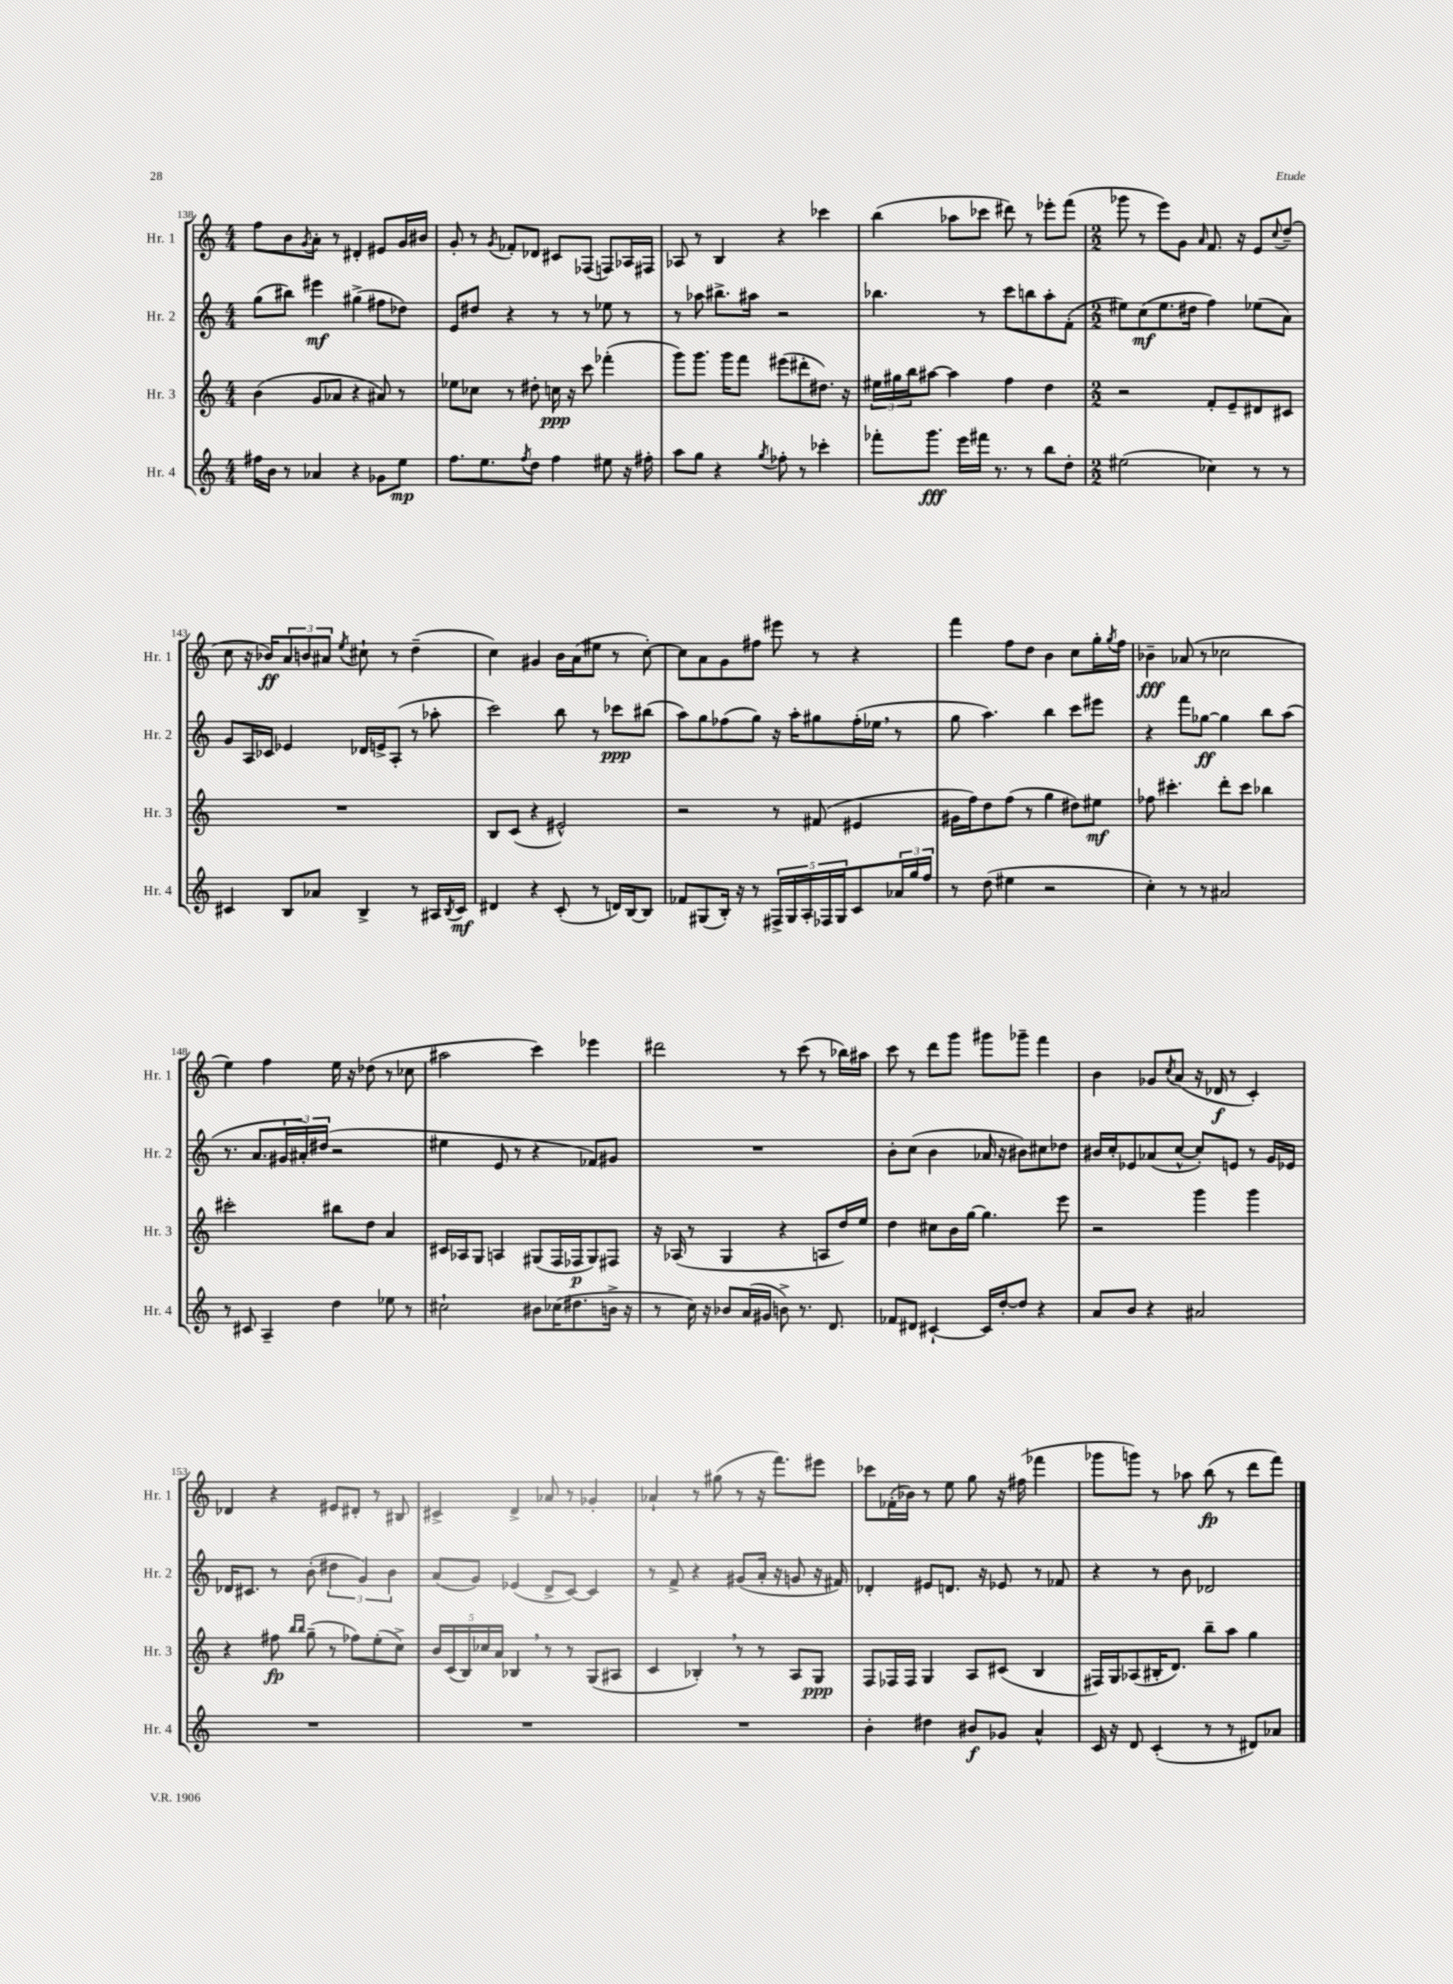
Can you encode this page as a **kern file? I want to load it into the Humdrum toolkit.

**kern	**kern	**kern	**kern
*staff4	*staff3	*staff2	*staff1
*clefG2	*clefG2	*clefG2	*clefG2
*k[]	*k[]	*k[]	*k[]
*M4/4	*M4/4	*M4/4	*M4/4
16ff#\LL	(4b\	(8gg\L	8ff\L
16b\JJ	.	.	.
8r	.	8bb#\J)	8b\
.	.	.	8qg/
4a-/	8g/L	4eee#\	8a'\J
.	8a-/J	.	8r
4r	4r	(4gg#^\	4d#'/
8g-\L	8a#/)	8ff#\L	8e#/L
8ee\J	8r	8dd-\J)	16g/L
.	.	.	16b#/JJ
=	=	=	=
8.ff\L	8ee-\L	8e/L	8g'/
.	8cc-\J	8dd#/J	8r
8.ee\	.	.	.
.	.	.	8qg/
.	8r	4r	8f-'/L
8qff/	.	.	.
8dd\J	8dd#'\	.	8d-/J
4ff\	16cc\	8r	8c#/L
.	16r	.	.
.	8ccc\	8r	(8F-/J
8ee#\	(4fff-'\	8ee-\	8F/L)
16r	.	8r	16A-/L
16ff#'\	.	.	16F#/JJ
=	=	=	=
8aa\L	8ggg\L)	8r	8A-/
8gg\J	8.ggg\J	8aa-\	8r
4r	.	8.bb#^\L	4B/
.	16ggg\LK	.	.
.	8fff\J	.	.
.	.	16aa#\Jk	.
8qgg/	.	.	.
8ff-'\	(8eee#\L	2r	4r
8r	8ddd#'\	.	.
4ccc-'\	8.dd#\J)	.	4ccc-\
.	16r	.	.
=	=	=	=
8fff-'\L	24ee#\LL	4.bb-\	(4bb\
.	24gg#\	.	.
.	24bb\J	.	.
8.ggg\J	[8aa#\J	.	.
.	4aa#\]	.	8aa-\L
16eee\LL	.	.	.
16fff#\JJ	.	8r	8ccc-\J
8.r	.	.	.
.	4ff\	8ccc\L	8ddd#\)
8r	.	8bb\	8r
8bb\L	4dd\	8aa'\	8eee-'\L
8dd'\J	.	(8f'\J	(8fff\J
=	=	=	=
*M2/2	*M2/2	*M2/2	*M2/2
(2ee#\	2r	8ee#\L)	8ggg-\
.	.	(8cc\	8r
.	.	8.ee#\	8eee\L)
.	.	.	8g\J
.	.	16dd#\Jk	.
.	.	.	16qqa/
4cc-\)	8f'/L	4ff\)	8.f/
.	8e~/	.	.
.	.	.	16r
8r	8d#/	(8ee-\L	8e/L
.	.	.	8qqcc/
8r	8c#/J	8a\J)	(8dd~/J
=	=	=	=
4c#/	1r	8g/L	8cc\
.	.	16A/L	16r
.	.	16c-/JJ	16b-/LK)
8B/L	.	4e-/	12a/
.	.	.	12b/
8a-/J	.	.	.
.	.	.	12a#/J
.	.	.	8qee/
4B^/	.	16d-/LL	8cc#`\
.	.	16e^/J	.
.	.	(8A'/J	8r
8r	.	8r	(4dd~\
16A#/LL	.	8aa-'\	.
8qB/	.	.	.
16c#/JJ	.	.	.
=	=	=	=
4d#/	8B/L	2ccc\)	4cc\)
.	(8c/J	.	.
4r	4r	.	4g#/
(8c'/	2e#^^/)	8bb\	16b\LL
.	.	.	(16a\J
8r	.	8r	8ee#\J
16d/LL)	.	8ccc-\L	8r
[16B/J	.	.	.
8B/]J	.	(8bb#\J	[8cc'\)
=	=	=	=
8f-/L	2r	8aa\L)	8cc\]L
(8G#/	.	8gg\	8a\
16B'/Jk)	.	(8ff-\	8g\
16r	.	.	.
8r	.	8gg\J)	8ff#\J
20F#^/LL	8r	16r	8eee#\
20G#/	.	.	.
.	.	16aa'\LK	.
20A'/	.	.	.
.	(8f#/	8gg#\	8r
20F-/	.	.	.
20G#/J	.	.	.
8c/	4e#/	(16ff-'\L	4r
.	.	16ee-\JJ	.
24a-/L	.	8r	.
24gg/	.	.	.
24ff/JJ	.	.	.
=	=	=	=
8r	16g#\LL	8gg\	4fff\
.	16ff\J)	.	.
(8dd\	8dd\	4.aa\)	.
4ee#\	(8ff\J	.	8ff\L
.	8r	.	8dd\J
2r	4gg\	4bb\	4b\
.	8dd#\L)	8ccc\L	8cc\L
.	8ee#\J	8eee#\J	16gg'\L
.	.	.	8qgg/
.	.	.	16ff\JJ
=	=	=	=
4cc'\)	8ff-\	4r	4b-~\
.	4.ccc#'\	.	.
8r	.	8fff\L	(8a-/
8r	.	[8gg-\J	8r
2a#/	8ddd'\L	4gg-\]	2cc-\
.	8ccc#\J	.	.
.	4bb-\	8bb\L	.
.	.	(8aa\J	.
=	=	=	=
8r	2ccc#'\	8.r	4ee\)
8c#/	.	.	.
.	.	8.a/L	.
4A~/	.	.	4ff\
.	.	24g#/L	.
.	.	24a#'/)	.
.	.	(24dd#/JJ	.
4dd\	8bb#\L	2r	16ee\
.	.	.	16r
.	8dd\J	.	(8dd-\
8ee-\	4a/	.	8r
8r	.	.	8cc-\
=	=	=	=
2cc#`\	16c#/LL	4ee#\	2aa#\
.	16A-/J	.	.
.	8G/J	.	.
.	4A/	8e/	.
.	.	8r	.
8b#\L	(8G#/L	4r	4ccc\)
(16cc-\K	16F/L	.	.
8.dd#\	16F-/J	.	.
.	8G#/)	8f-/L)	4eee-\
16b^\Jk	8F#/J	8g#/J	.
16r	.	.	.
=	=	=	=
8r	16r	1r	2ddd#\
.	(16A-/	.	.
16cc\)	8r	.	.
16r	.	.	.
8b-/L	4G/	.	.
(16a/L	.	.	.
16g#/JJ	.	.	.
8b^\)	4r	.	8r
8.r	.	.	(8ccc\
.	8A/L	.	8r
8.d/	.	.	.
.	16dd/L)	.	16bb-\LL)
.	16ee/JJ	.	16aa#\JJ
=	=	=	=
8f-/L	4dd\	8b'\L	8ccc\
8d#/J	.	(8cc\J	8r
[4c#`/	8cc#\L	4b\	8ddd\L
.	16b\L	.	8ggg\J
.	[16gg\JJ	.	.
16c#/]LL	4.gg\]	16a-/	8ggg#\L
[16dd'/J	.	16r	.
8dd/]J	.	8b#\L)	8ggg-~\J
4r	.	8cc#\	4fff\
.	8eee\	8dd-\J	.
=	=	=	=
8a/L	2r	16b#/LL	4b\
.	.	16cc'/J	.
8b/J	.	8e-/	.
4r	.	(8a-/	8g-/L
.	.	.	8qcc/
.	.	[8cc^^/J	(8a/J
2a#/	4ggg\	8cc'/]L)	16r
.	.	.	16d-/
.	.	8e/J	8r
.	4ggg\	8r	4c'/)
.	.	16g/LL	.
.	.	16e-/JJ	.
=	=	=	=
1r	4r	16d-/LK	4d-/
.	.	8.c#/J	.
.	8ff#\	8r	4r
.	16qqbb/LL	.	.
.	16qqbb/JJ	.	.
.	(8gg~\	(8b'\	.
.	8r	6dd#\	8e#/L
.	8ff-\L)	.	8d#'/J
.	.	6g/)	.
.	(8ee'\	.	8r
.	.	6b\	.
.	8cc^\J)	.	8B#/
=	=	=	=
1r	20b/LL	(8a/L	4c#^/
.	(20c/	.	.
.	20B/)	.	.
.	.	8g/J)	.
.	20cc-/	.	.
.	20a/JJ	.	.
.	4B-/	(4e-/	4d^/
.	8r	8d^/L	8a-/
.	8r	[8c/J)	8r
.	(8G/L	4c/]	4g-'/
.	8A#/J	.	.
=	=	=	=
1r	4c/	8r	4a-`/
.	.	8f^/	.
.	4B-'/)	4r	8r
.	.	.	(8gg#\
.	8r	(8g#/L	8r
.	8r	16a'/Jk	16r
.	.	16r	8.fff\L)
.	8A/L	8g/	.
.	8G/J	16r	8eee#\J
.	.	16f#/)	.
=	=	=	=
4b'\	8F/L	4d-'/	8ccc-\L
.	16F-/L	.	(16f-'\L
.	16F-/JJ	.	16b-\JJ)
4dd#\	4G/	8e#/L	8r
.	.	8.d/J	8ee\
8b#/L	8A/L	.	8gg\
.	.	16r	.
8g-/J	(8c#/J	8e-/	16r
.	.	.	(16ff#\
4a^^/	4B/	8r	4fff-\
.	.	8f-/	.
=	=	=	=
16c/	16F#/LL)	4r	8ggg-\L
16r	16G/J	.	.
8d/	(8A-/	.	8ggg\J)
(4c'/	16B#'/K	8r	8r
.	8.d/J)	.	.
.	.	8b\	8aa-\
8r	8bb~\L	2d-/	(8bb\
8r	8aa\J	.	8r
8d#/L)	4gg\	.	8ddd\L
8a-/J	.	.	8fff\J)
==	==	==	==
*-	*-	*-	*-
